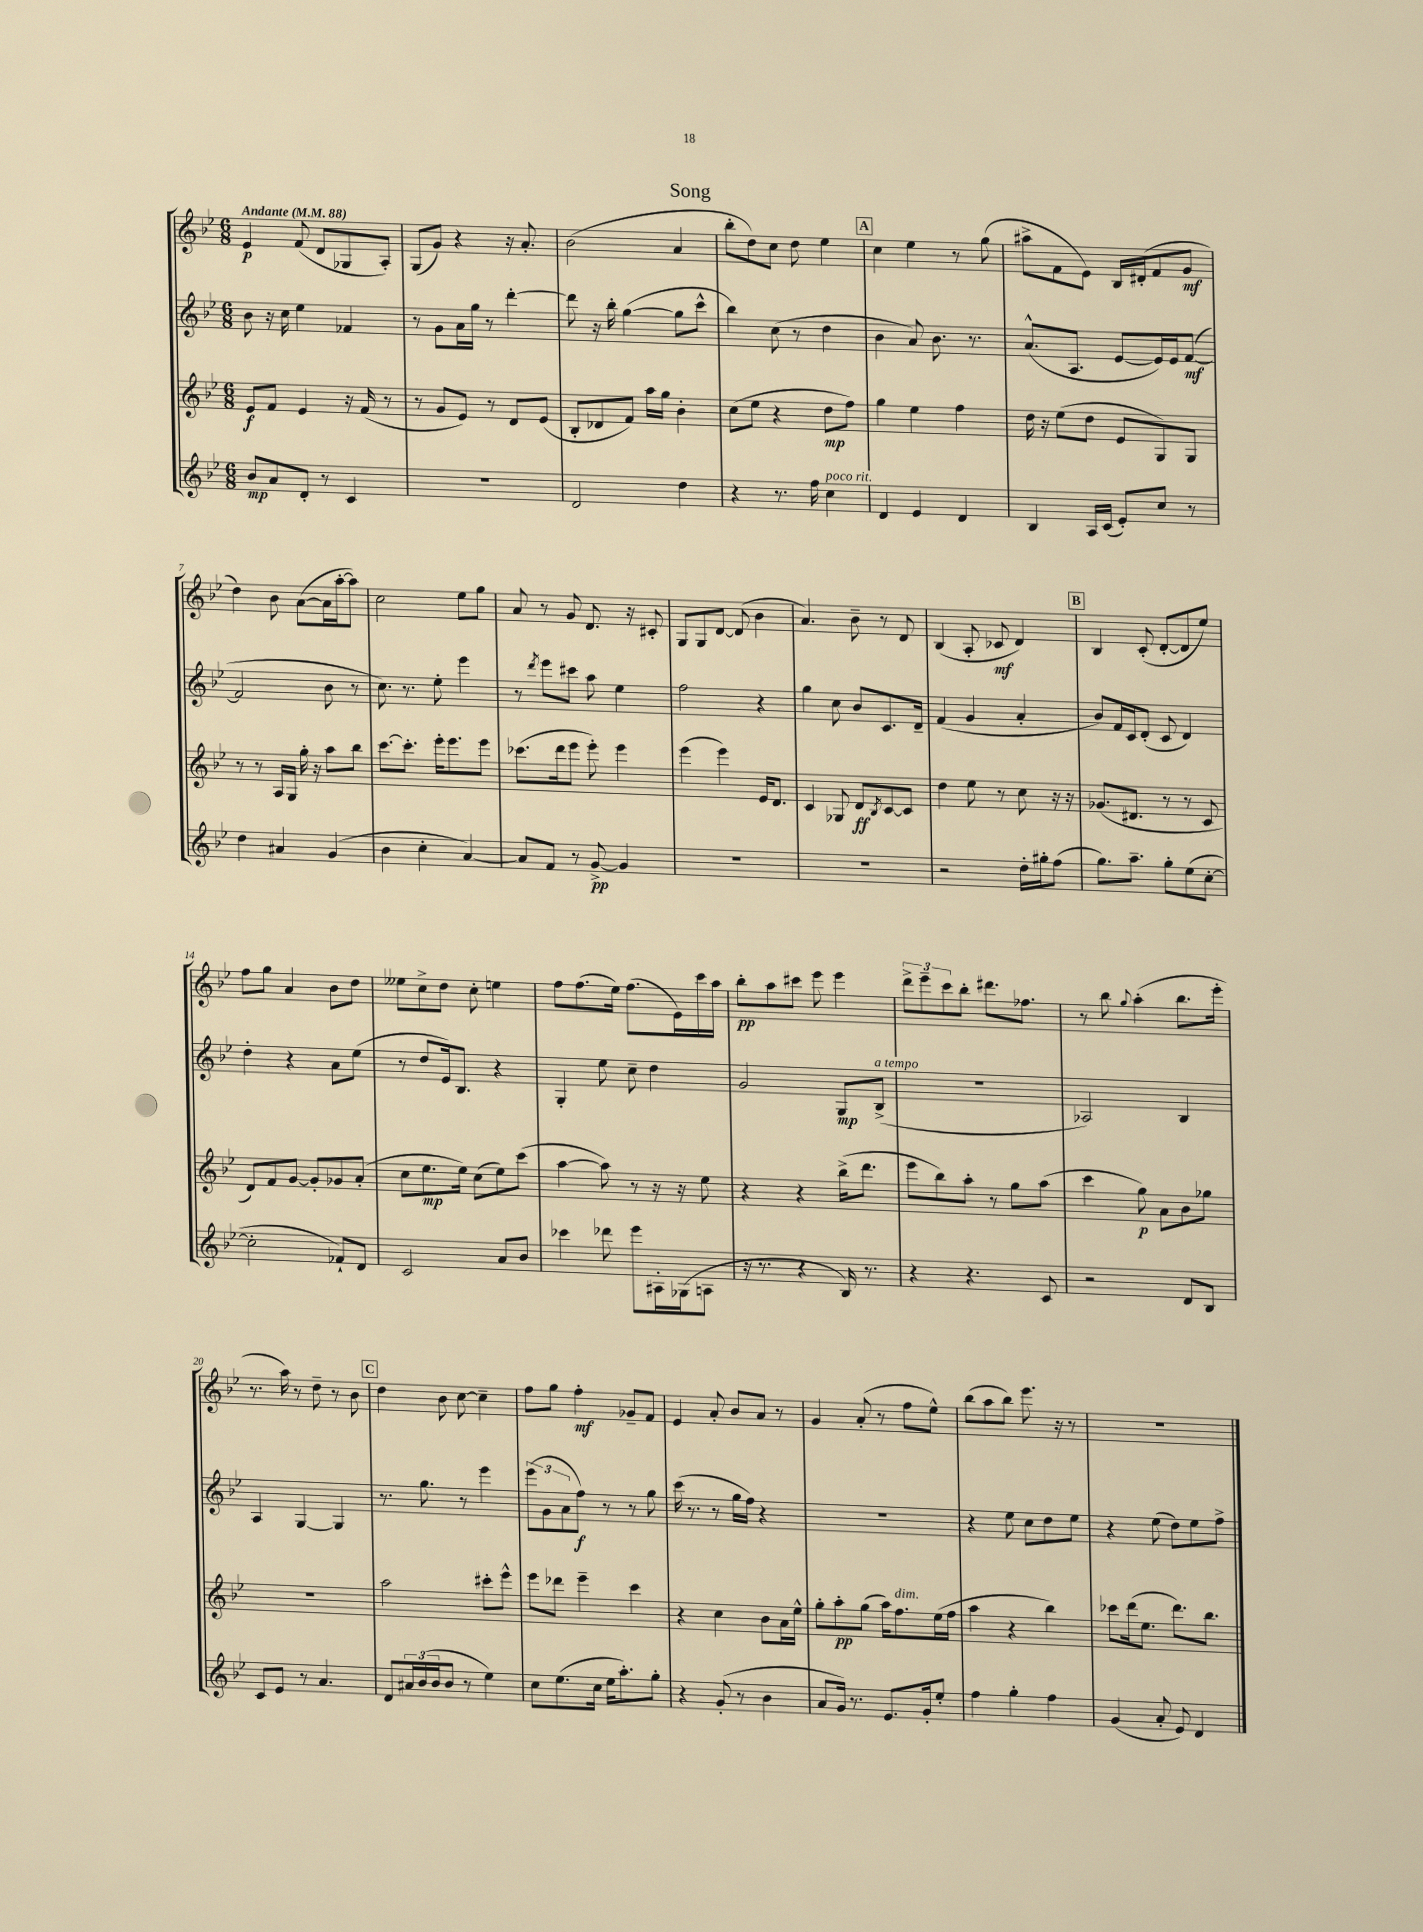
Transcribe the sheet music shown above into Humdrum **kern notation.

**kern	**dynam	**kern	**dynam	**kern	**dynam	**kern	**dynam
*part4	*part4	*part3	*part3	*part2	*part2	*part1	*part1
*staff4	*staff4	*staff3	*staff3	*staff2	*staff2	*staff1	*staff1
*clefG2	*	*clefG2	*	*clefG2	*	*clefG2	*
*k[b-e-]	*	*k[b-e-]	*	*k[b-e-]	*	*k[b-e-]	*
*M6/8	*	*M6/8	*	*M6/8	*	*M6/8	*
*MM88	*	*MM88	*	*MM88	*	*MM88	*
=1	=1	=1	=1	=1	=1	=1	=1
!	!	!	!	!	!	!LO:TX:a:B:t=Andante	!
8b-/L	mp	8e-/L	f	8b-\	.	4e-/	p
8a/	.	8f/J	.	16r	.	.	.
.	.	.	.	16cc\	.	.	.
8d'/J	.	4e-/	.	4ee-\	.	(8f/	.
8r	.	.	.	.	.	8d/L	.
4c/	.	16r	.	4f-X/	.	8G-X/	.
.	.	(16f/	.	.	.	.	.
.	.	8r	.	.	.	8A'/J)	.
=2	=2	=2	=2	=2	=2	=2	=2
2.r	.	8r	.	8r	.	(8G/L	.
.	.	8g/L	.	8g\L	.	8g/J)	.
.	.	8e-/J)	.	16a\L	.	4r	.
.	.	.	.	16gg\JJ	.	.	.
.	.	8r	.	8r	.	.	.
.	.	8d/L	.	[4ddd'\	.	16r	.
.	.	.	.	.	.	8.a'/	.
.	.	(8e-/J	.	.	.	.	.
=3	=3	=3	=3	=3	=3	=3	=3
2d/	.	8B-'/L	.	8ddd\]	.	(2b-\	.
.	.	8d-X/	.	16r	.	.	.
.	.	.	.	16bb-'\	.	.	.
.	.	8f/J)	.	([4gg\	.	.	.
.	.	16aa\LL	.	.	.	.	.
.	.	16gg\JJ	.	.	.	.	.
4dd\	.	4b-'\	.	8gg\L]	.	4a/	.
.	.	.	.	8ccc^^\J	.	.	.
=4	=4	=4	=4	=4	=4	=4	=4
4r	.	(8cc\L	.	4bb-\)	.	8bb-'\L	.
.	.	8ee-\J	.	.	.	8dd\)	.
8.r	.	4r	.	(8cc\	.	8cc\J	.
.	.	.	.	8r	.	8dd\	.
16ff\	.	.	.	.	.	.	.
!LO:TX:a:i:t=poco rit.	!	!	!	!	!	!	!
4cc\	.	8dd\L	mp	4dd\	.	4ee-\	.
.	.	8ff\J)	.	.	.	.	.
!!LO:REH:place=s1:t=A
=5	=5	=5	=5	=5	=5	=5	=5
4d/	.	4gg\	.	4b-\	.	4cc\	.
4e-/	.	4ee-\	.	8a/)	.	4ee-\	.
.	.	.	.	8.b-\	.	.	.
4d/	.	4ff\	.	.	.	8r	.
.	.	.	.	8.r	.	.	.
.	.	.	.	.	.	(8gg\	.
=6	=6	=6	=6	=6	=6	=6	=6
4B-/	.	16dd\	.	(8.a^^/L	.	8aa#X^\L	.
.	.	16r	.	.	.	.	.
.	.	(8ee-\L	.	.	.	8f\	.
.	.	.	.	8.A/J	.	.	.
16A/LL	.	8dd\J	.	.	.	8e-\J)	.
(16c/JJ	.	.	.	.	.	.	.
8e-'/L)	.	8e-/L	.	[8e-/L	.	16B-/LL	.
.	.	.	.	.	.	(16d#X'/J	.
8cc/J	.	8G/)	.	16e-/L])	.	8f/	.
.	.	.	.	16e-/J	.	.	.
8r	.	8G/J	.	([8f/J	mf	8g/J	mf
!!LO:LB:g=z
=7	=7	=7	=7	=7	=7	=7	=7
4dd\	.	8r	.	2f/]	.	4dd\)	.
.	.	8r	.	.	.	.	.
4a#X/	.	16A/LL	.	.	.	8b-\	.
.	.	16G/JJ	.	.	.	.	.
.	.	16gg'\	.	.	.	([8a\L	.
.	.	16r	.	.	.	.	.
(4g/	.	8aa\L	.	8b-\	.	16a\L]	.
.	.	.	.	.	.	[16aa'\J	.
.	.	8bb-\J	.	8r	.	8aa\J])	.
=8	=8	=8	=8	=8	=8	=8	=8
4b-\	.	[8.ccc\L	.	8.cc\)	.	2cc\	.
.	.	8.ccc'\J]	.	8.r	.	.	.
4cc'\	.	.	.	.	.	.	.
.	.	16eee-'\KL	.	8ee-'\	.	.	.
.	.	8.eee-\	.	.	.	.	.
[4a/)	.	.	.	4eee-\	.	8ee-\L	.
.	.	8eee-\J	.	.	.	8gg\J	.
=9	=9	=9	=9	=9	=9	=9	=9
8a/L]	.	(8.ccc-X\L	.	8r	.	8a/	.
.	.	.	.	8qddd/	.	.	.
8f/J	.	.	.	8eee-\L	.	8r	.
.	.	16ddd\k	.	.	.	.	.
8r	.	8eee-\J	.	8ccc#X\J	.	8g/	.
[8g^/	pp	8eee-'\)	.	8aa\	.	8.d/	.
4g/]	.	4eee-\	.	4ee-\	.	.	.
.	.	.	.	.	.	16r	.
.	.	.	.	.	.	8c#X'/	.
=10	=10	=10	=10	=10	=10	=10	=10
2.r	.	(4eee-\	.	2ff\	.	8G/L	.
.	.	.	.	.	.	8G/	.
.	.	4eee-\)	.	.	.	[8d/J	.
.	.	.	.	.	.	(8d/]	.
.	.	16e-/KL	.	4r	.	4b-\	.
.	.	8.d/J	.	.	.	.	.
=11	=11	=11	=11	=11	=11	=11	=11
2.r	.	4c/	.	4gg\	.	4.a/)	.
.	.	8G-X/	.	8cc\	.	.	.
.	.	8d/L	ff	8b-/L	.	8b-~\	.
.	.	8qB-/	.	.	.	.	.
.	.	[8c/	.	8.c/	.	8r	.
.	.	8c/J]	.	.	.	8d/	.
.	.	.	.	16d~/Jk	.	.	.
=12	=12	=12	=12	=12	=12	=12	=12
2r	.	4dd\	.	(4f/	.	(4B-/	.
.	.	8ee-\	.	4g/	.	8A'/	.
.	.	8r	.	.	.	8c-X/	mf
16dd'\LL	.	8cc\	.	4a'/	.	4d/)	.
16gg#X'\J	.	.	.	.	.	.	.
(8ff\J	.	16r	.	.	.	.	.
.	.	16r	.	.	.	.	.
!!LO:REH:place=s1:t=B
=13	=13	=13	=13	=13	=13	=13	=13
8.gg\L)	.	(8.g-X/L	.	8b-/L)	.	4B-/	.
.	.	.	.	16f/L	.	.	.
8.aa~\J	.	8.d#X/J	.	16c/J	.	.	.
.	.	.	.	(8d'/J	.	(8c'/	.
8gg'\L	.	8r	.	8c/	.	[8d'/L	.
(8ee-\	.	8r	.	4d/)	.	8d/]	.
[8cc'\J	.	8c/	.	.	.	8ee-/J)	.
!!LO:LB:g=z
=14	=14	=14	=14	=14	=14	=14	=14
2cc'\]	.	8d/L)	.	4dd'\	.	8ff\L	.
.	.	8f/	.	.	.	8gg\J	.
.	.	[8g/J	.	4r	.	4a/	.
.	.	8g'/L]	.	.	.	.	.
8f-X`/L)	.	8g-X/	.	8a\L	.	8b-\L	.
8d/J	.	(8a'/J	.	(8ee-\J	.	8dd\J	.
=15	=15	=15	=15	=15	=15	=15	=15
2c/	.	8cc\L	.	8r	.	8ee--X\L	.
.	.	8.ee-\	mp	8dd/L	.	8cc^\	.
.	.	.	.	16e-/k)	.	8dd\J	.
.	.	16ee-\Jk)	.	8.B-/J	.	.	.
.	.	(8cc\L	.	.	.	8cc'\	.
8a/L	.	8ee-\)	.	4r	.	4een\	.
8b-/J	.	(8ccc\J	.	.	.	.	.
=16	=16	=16	=16	=16	=16	=16	=16
4ccc-X\	.	[4aa\	.	4G'/	.	8ff\L	.
.	.	.	.	.	.	(8.ff\	.
8ddd-X\	.	8aa\])	.	8ee-\	.	.	.
.	.	.	.	.	.	16ee-\Jk)	.
8eee-\L	.	8r	.	8cc~\	.	(8.ff\L	.
16A#X'\L	.	16r	.	4dd\	.	.	.
(16G-X\J	.	16r	.	.	.	16e-\L)	.
8An\J	.	8ee-\	.	.	.	16ccc\	.
.	.	.	.	.	.	16aa\JJ	.
=17	=17	=17	=17	=17	=17	=17	=17
16r	.	4r	.	2g/	.	8bb-'\L	pp
8.r	.	.	.	.	.	.	.
.	.	.	.	.	.	8aa\	.
4r	.	4r	.	.	.	8ccc#X\J	.
.	.	.	.	.	.	8eee-\	.
16B-/)	.	(16bb-^\KL	.	8G/L	mp	4eee-\	.
8.r	.	8.ddd\J	.	.	.	.	.
!	!	!	!	!LO:TX:a:i:t=a tempo	!	!	!
.	.	.	.	(8B-^/J	.	.	.
=18	=18	=18	=18	=18	=18	=18	=18
4r	.	8eee-\L	.	2.r	.	12ddd^\L	.
.	.	.	.	.	.	12eee-~\	.
.	.	8bb-\)	.	.	.	.	.
.	.	.	.	.	.	12ccc\	.
4.r	.	8aa'\J	.	.	.	8bb-'\J	.
.	.	8r	.	.	.	8.ddd#X\L	.
.	.	8gg\L	.	.	.	.	.
.	.	.	.	.	.	8.ff-X\J	.
8c/	.	(8aa\J	.	.	.	.	.
=19	=19	=19	=19	=19	=19	=19	=19
2r	.	4ccc\	.	2A-X/)	.	8r	.
.	.	.	.	.	.	8bb-\	.
.	.	.	.	.	.	8qqgg/	.
.	.	8gg\)	p	.	.	(4aa'\	.
.	.	8a\L	.	.	.	.	.
8d/L	.	8b-\	.	4B-/	.	8.bb-\L	.
8B-/J	.	8gg-X\J	.	.	.	.	.
.	.	.	.	.	.	16eee-'\Jk	.
!!LO:LB:g=z
=20	=20	=20	=20	=20	=20	=20	=20
8c/L	.	2.r	.	4A/	.	8.r	.
8e-/J	.	.	.	.	.	.	.
.	.	.	.	.	.	16aa\)	.
8r	.	.	.	[4G/	.	8r	.
4.a/	.	.	.	.	.	8dd~\	.
.	.	.	.	4G/]	.	8r	.
.	.	.	.	.	.	8b-\	.
!!LO:REH:place=s1:t=C
=21	=21	=21	=21	=21	=21	=21	=21
8d/L	.	2aa\	.	8.r	.	4dd\	.
24a#X/L	.	.	.	.	.	.	.
(24b-/	.	.	.	.	.	.	.
.	.	.	.	8.gg\	.	.	.
24b-/J	.	.	.	.	.	.	.
8b-/J	.	.	.	.	.	8b-\	.
8r	.	.	.	8r	.	[8cc\	.
4ee-\)	.	8ccc#X'\L	.	4eee-\	.	4cc~\]	.
.	.	8eee-^^\J	.	.	.	.	.
=22	=22	=22	=22	=22	=22	=22	=22
8cc\L	.	8eee-\L	.	(12eee-\L	.	8ff\L	.
.	.	.	.	12g\	.	.	.
(8.ee-\	.	8ddd-X\J	.	.	.	8gg\J	.
.	.	.	.	12a\	.	.	.
.	.	4eee-~\	.	8ff\J)	f	4ff'\	mf
16cc\Jk	.	.	.	.	.	.	.
16ee-\KL	.	.	.	8r	.	.	.
8.aa'\)	.	.	.	.	.	.	.
.	.	4ccc\	.	8r	.	8g-X~/L	.
8gg'\J	.	.	.	8gg\	.	8f/J	.
=23	=23	=23	=23	=23	=23	=23	=23
4r	.	4r	.	(16ccc\	.	4e-/	.
.	.	.	.	8.r	.	.	.
(8g'/	.	4cc\	.	8r	.	8a'/	.
8r	.	.	.	16gg\LL	.	8b-/L	.
.	.	.	.	16ff\JJ)	.	.	.
4b-\	.	8b-\L	.	4r	.	8a/J	.
.	.	16a\L	.	.	.	8r	.
.	.	16ee-^^\JJ	.	.	.	.	.
=24	=24	=24	=24	=24	=24	=24	=24
8a/L	.	8gg'\L	.	2.r	.	4g/	.
16g/Jk)	.	8aa'\	pp	.	.	.	.
8.r	.	.	.	.	.	.	.
.	.	(8gg\J	.	.	.	(8a'/	.
8.e-/L	.	16aa\KL)	.	.	.	8r	.
!	!	!LO:TX:a:i:t=dim.	!	!	!	!	!
.	.	8.ff\	.	.	.	.	.
.	.	.	.	.	.	8ff\L	.
16g'/k	.	.	.	.	.	.	.
8ee-'/J	.	(16ee-\L	.	.	.	8ee-^^\J)	.
.	.	16ff\JJ	.	.	.	.	.
=25	=25	=25	=25	=25	=25	=25	=25
4ff\	.	4aa\	.	4r	.	(8bb-\L	.
.	.	.	.	.	.	8aa\	.
4gg'\	.	4r	.	8ee-\	.	8bb-\J)	.
.	.	.	.	8cc\L	.	8.eee-\	.
4ff\	.	4bb-\)	.	8dd\	.	.	.
.	.	.	.	.	.	16r	.
.	.	.	.	8ee-\J	.	8r	.
=26	=26	=26	=26	=26	=26	=26	=26
(4g/	.	8ccc-X\L	.	4r	.	2.r	.
.	.	(16ddd\k	.	.	.	.	.
.	.	8.ee-\J	.	.	.	.	.
8a'/	.	.	.	(8ee-\	.	.	.
8e-/)	.	8.ddd\L)	.	8dd\L)	.	.	.
4d/	.	.	.	8ee-\	.	.	.
.	.	8.bb-\J	.	.	.	.	.
.	.	.	.	8ff^\J	.	.	.
==	==	==	==	==	==	==	==
*-	*-	*-	*-	*-	*-	*-	*-
